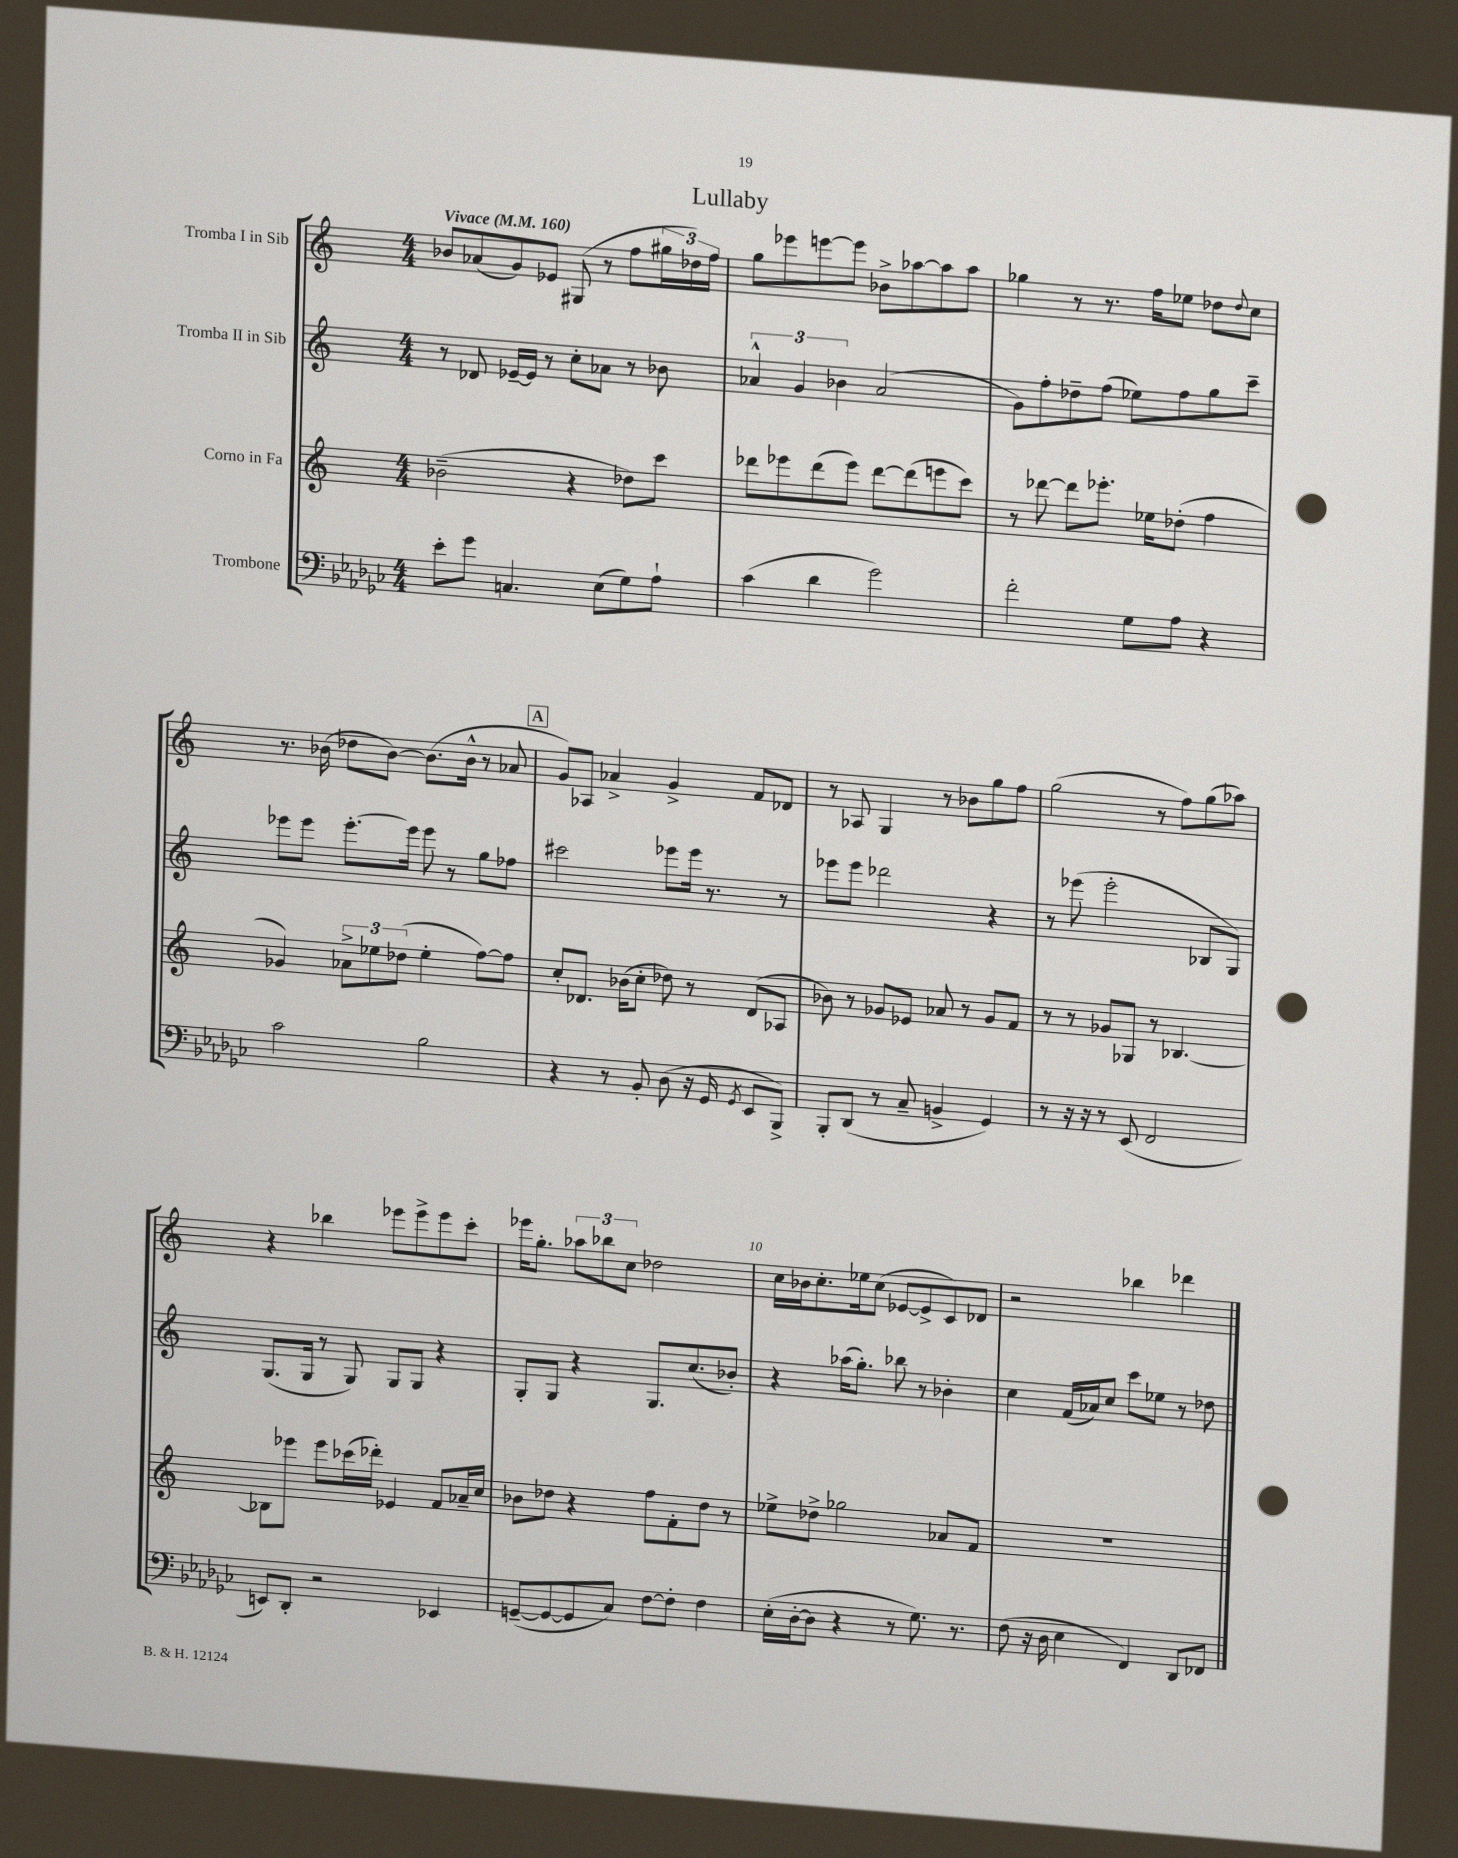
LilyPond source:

\header { title = "Lullaby" }
<<
\new StaffGroup <<
\new Staff = "s0" \with { instrumentName = "Tromba I in Sib" } {
    \clef treble \key c \major \numericTimeSignature \time 4/4 \tempo "Vivace" 4 = 160
    bes'8 aes'8( g'8) ees'8 gis8( r8 f''8 \tuplet 3/2 { gis''16 des''16) f''16 } |
    g''8 ees'''8 e'''8~ e'''8 bes'8-> aes''8~ aes''8 aes''8 |
    ges''4 r8 r8. f''16 ees''8 des''8 \appoggiatura { des''8 } c''8 |
    r8. bes'16( des''8 bes'8~) bes'8.( bes'16-^ r8 aes'8 |
    \mark \markup { \box "A" } g'8) aes8 aes'4-> g'4-> f'8 des'8 |
    r8 aes8 g4 r8 bes'8 g''8 f''8 |
    g''2( r8 f''8) g''8( aes''8) |
    r4 bes''4 ees'''8 ees'''8-> ees'''8 c'''8-. |
    ees'''16 g''8.-. \tuplet 3/2 { aes''8 bes''8 c''8 } des''2 |
    c''16 bes'16 c''8.-. ees''16 c''8( ees'8~ ees'8-> c'8) des'8 |
    r2 bes''4 des'''4 \bar "|." |
}
\new Staff = "s1" \with { instrumentName = "Tromba II in Sib" } {
    \clef treble \key c \major \numericTimeSignature \time 4/4
    r8 des'8 ees'16~-- ees'16 r8 c''8-. aes'8 r8 bes'8 |
    \tuplet 3/2 { aes'4-^ g'4 bes'4 } aes'2( |
    g'8) f''8-. des''8-- f''8( ees''8) f''8 g''8 c'''8-- |
    ees'''8 ees'''8 ees'''8.~-. ees'''16 ees'''8 r8 g''8 fes''8 |
    \mark \markup { \box "A" } cis'''2 ees'''8 ees'''16 r8. r8 |
    ees'''8 ees'''8 des'''2 r4 |
    r8 ees'''8( ees'''2-. bes8 g8) |
    g8.( g16 r8 g8) g8 g8 r4 |
    g8-. g8 r4 g8. c''8.( bes'8-.) |
    r4 aes''16( g''8.-.) bes''8 r8 bes'4-. |
    c''4 f'16( aes'16) c''8 c'''8 ees''8 r8 des''8 \bar "|." |
}
\new Staff = "s2" \with { instrumentName = "Corno in Fa" } {
    \clef treble \key c \major \numericTimeSignature \time 4/4
    bes'2--( r4 des''8) c'''8 |
    des'''8 ees'''8 des'''8( ees'''8) des'''8~ des'''8( e'''8 c'''8) |
    r8 des'''8~ des'''8 ees'''8.-. ees''16 des''8-.( f''4 |
    ges'4) \tuplet 3/2 { aes'8-> ees''8 des''8( } ees''4-. f''8~) f''8 |
    \mark \markup { \box "A" } c''8-. des'8. bes'16( c''8-. des''8) r8 des'8( aes8 |
    bes'8) r8 ges'8 ees'8 aes'8 r8 ges'8 f'8 |
    r8 r8 ges'8 ges8 r8 bes4.~ |
    bes8 ees'''8 ees'''8 ces'''16( des'''16-.) ees'4 f'8 aes'16-- c''16 |
    bes'8 des''8 r4 f''8 f'8-. des''8 r8 |
    ees''8-> des''8-> ges''2 aes'8 f'8 |
    R1 \bar "|." |
}
\new Staff = "s3" \with { instrumentName = "Trombone" } {
    \clef bass \key ges \major \numericTimeSignature \time 4/4
    ees'8-. ges'8 c4. ees8( ges8) aes8-! |
    ces'4( des'4 ges'2) |
    f'2-. ges8 aes8 r4 |
    ces'2 bes2 |
    \mark \markup { \box "A" } r4 r8 bes,8-. des8( r16 ges,16 \acciaccatura { ges,8 } ees,8 bes,,8->) |
    bes,,8-. des,8( r8 ces8-- b,4-> ges,4) |
    r8 r16 r16 r8 ees,8( f,2 |
    e,8) des,8-. r2 ees,4 |
    g,8~--( g,8~ g,8 ces8) f8~ f8-. f4 |
    ees16-.( des16~-. des8 r4 r8 ges8.) r8. |
    f8( r16 des16 ees4 f,4) des,8 fes,8 \bar "|." |
}
>>
>>
\layout { \context { \Score \override BarNumber.break-visibility = ##(#f #t #t) barNumberVisibility = #(every-nth-bar-number-visible 5) } }
